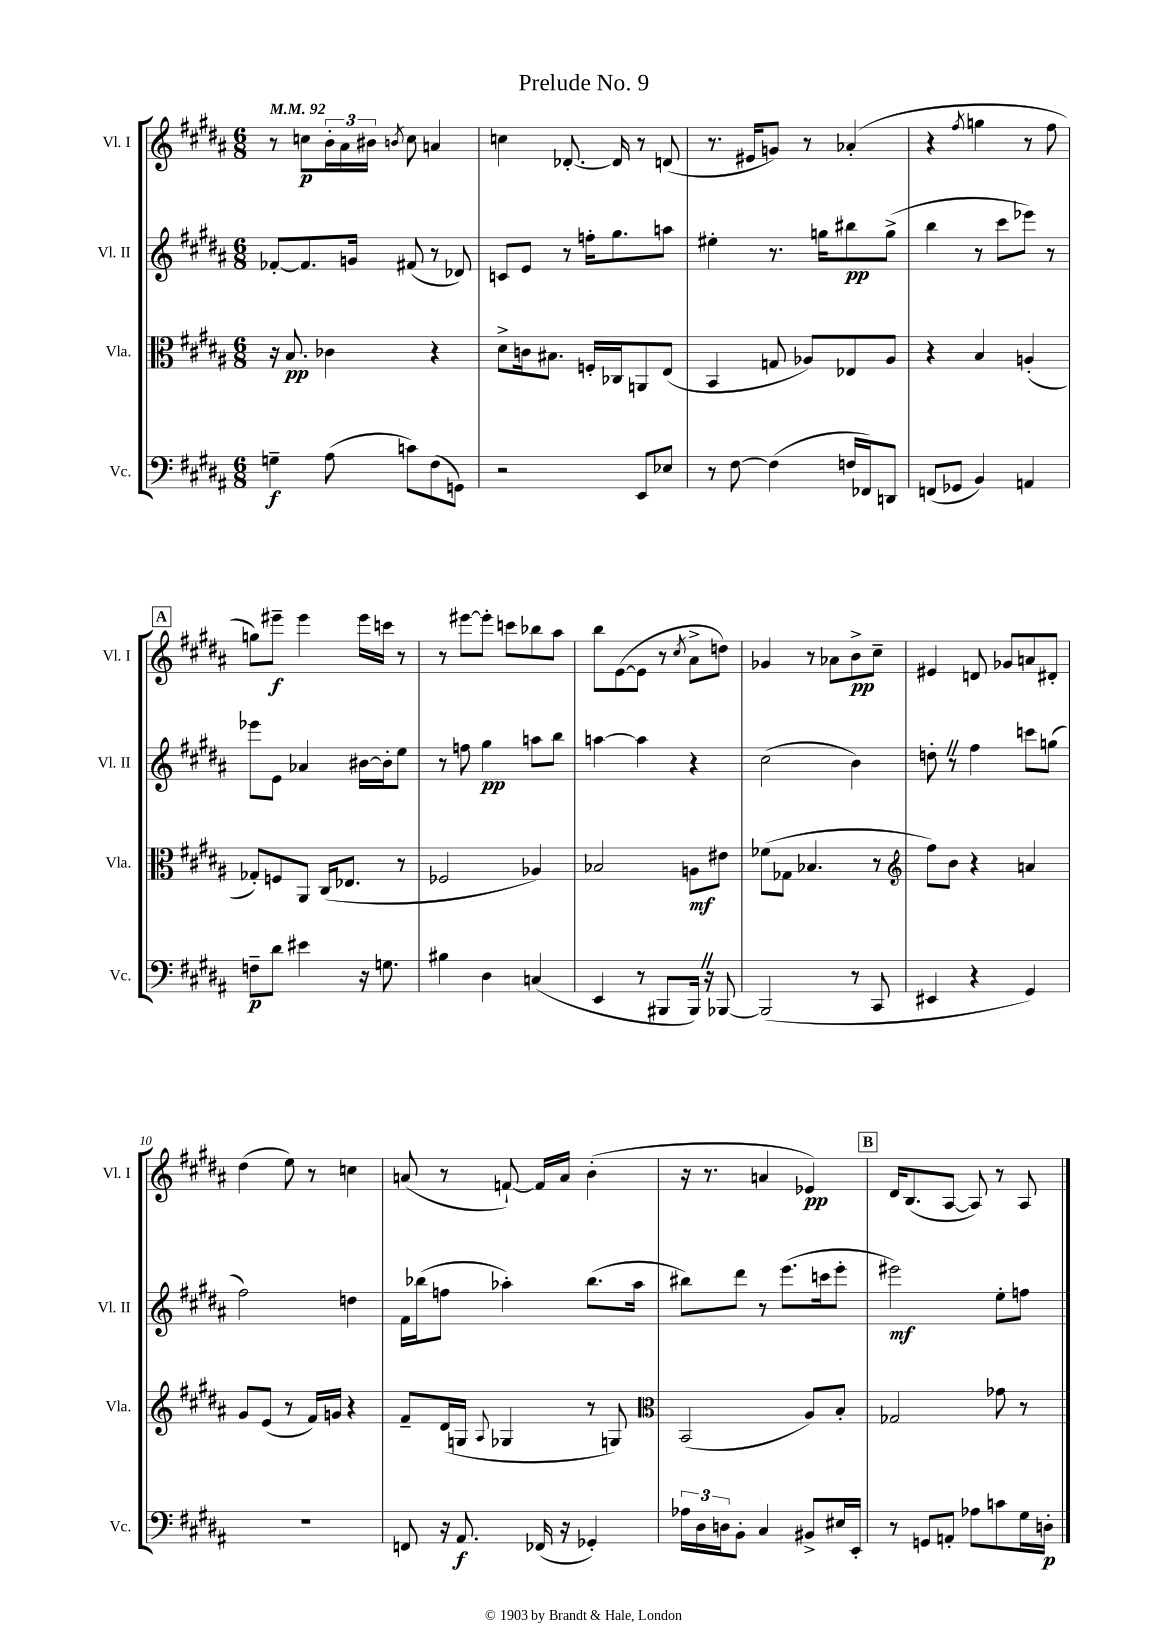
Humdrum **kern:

**kern	**kern	**kern	**kern
*staff4	*staff3	*staff2	*staff1
*clefF4	*clefC3	*clefG2	*clefG2
*k[f#c#g#d#a#]	*k[f#c#g#d#a#]	*k[f#c#g#d#a#]	*k[f#c#g#d#a#]
*M6/8	*M6/8	*M6/8	*M6/8
*MM92	*MM92	*MM92	*MM92
4G~	16r	[8f-'	8r
.	8.B	.	.
.	.	8.f-]	8cc
(8A#	4c-	.	24b'
.	.	.	24a#
.	.	16g	.
.	.	.	24b#
.	.	.	8qb
8c)	.	(8f#	8cc
(8F#	4r	8r	4a
8GG)	.	8d-)	.
=	=	=	=
2r	8d#^	8c	4cc
.	16c	8e	.
.	8.B#	.	.
.	.	8r	[8.d-'
.	16F'	16ff'	.
.	16C-	8.gg#	16d-]
8EE	8AA	.	8r
8E-	(8E	8aa	(8d
=	=	=	=
8r	4BB	4ee#'	8.r
[8F#	.	.	.
.	.	.	16e#
(4F#]	8G	8.r	8g)
.	8A-)	.	8r
.	.	16gg	.
16F	8E-	8bb#	(4a-'
16FF-)	.	.	.
8DD	8A-	(8gg^	.
=	=	=	=
(8FF	4r	4bb	4r
8GG-	.	.	.
.	.	.	8qff#
4BB)	4B	8r	4gg
.	.	8ccc#	.
4AA	(4A'	8eee-)	8r
.	.	8r	8ff#
=	=	=	=
8F~	8G-')	8eee-	8gg)
8d#	8F	8e	8eee#~
4e#	8AA#	4a-	4eee#
.	(16C#	.	.
.	8.E-	.	.
16r	.	[16b#	16eee#
8.G	.	16b#']	16ccc
.	8r	8ee	8r
=	=	=	=
4B#	2F-	8r	8r
.	.	8ff	[8eee#
4D#	.	4gg#	8eee#']
.	.	.	8ccc
(4C	4A-)	8aa	8bb-
.	.	8bb	8aa#
=	=	=	=
4EE	2B-	[4aa	8bb
.	.	.	([8e
8r	.	4aa]	8e]
8BBB#	.	.	8r
.	.	.	8qcc#
16BBB#)	8A	4r	8a#^
16r	.	.	.
[8BBB-	8e#	.	8dd)
=	=	=	=
(2BBB-]	(8f-	(2cc#	4g-
.	8G-	.	.
.	4.B-	.	8r
.	.	.	8a-
8r	.	4b)	8b^
8CC#	8r	.	8cc#~
=	=	=	=
*	*clefG2	*	*
4EE#	8ff#)	8dd'	4e#
.	8b	8r	.
4r	4r	4ff#	8d
.	.	.	8g-
4GG#)	4a	8ccc	8a
.	.	(8gg	8d#'
=	=	=	=
2.r	8g#	2ff#)	(4dd#
.	(8e	.	.
.	8r	.	8ee)
.	16f#)	.	8r
.	16g	.	.
.	4r	4dd	4cc
=	=	=	=
8FF	8f#~	16f#	(8a
.	.	(16bb-	.
16r	(16d#	8ff	8r
8.AA#	16G	.	.
.	8qqA#	.	.
.	4G-	4aa-')	[8f`)
(16FF-	.	.	16f]
16r	.	.	16a
4GG-')	8r	(8.bb-	(4b'
.	8G)	.	.
.	.	16aa-	.
=	=	=	=
*	*clefC3	*	*
24A-	(2BB	8bb#)	16r
24D#	.	.	.
.	.	.	8.r
24D	.	.	.
8BB'	.	8ddd#	.
4C#	.	8r	4a
.	.	(8.eee	.
8BB#^	8A#)	.	4e-)
.	.	16ccc	.
16E#	8B'	8eee'	.
16EE'	.	.	.
=	=	=	=
8r	2G-	2eee#)	16d#
.	.	.	(8.B
8GG	.	.	.
8AA'	.	.	[8A#
8A-	.	.	8A#])
8c	8g-	8ee'	8r
16G#	8r	8ff	8A#
16D'	.	.	.
==	==	==	==
*-	*-	*-	*-
